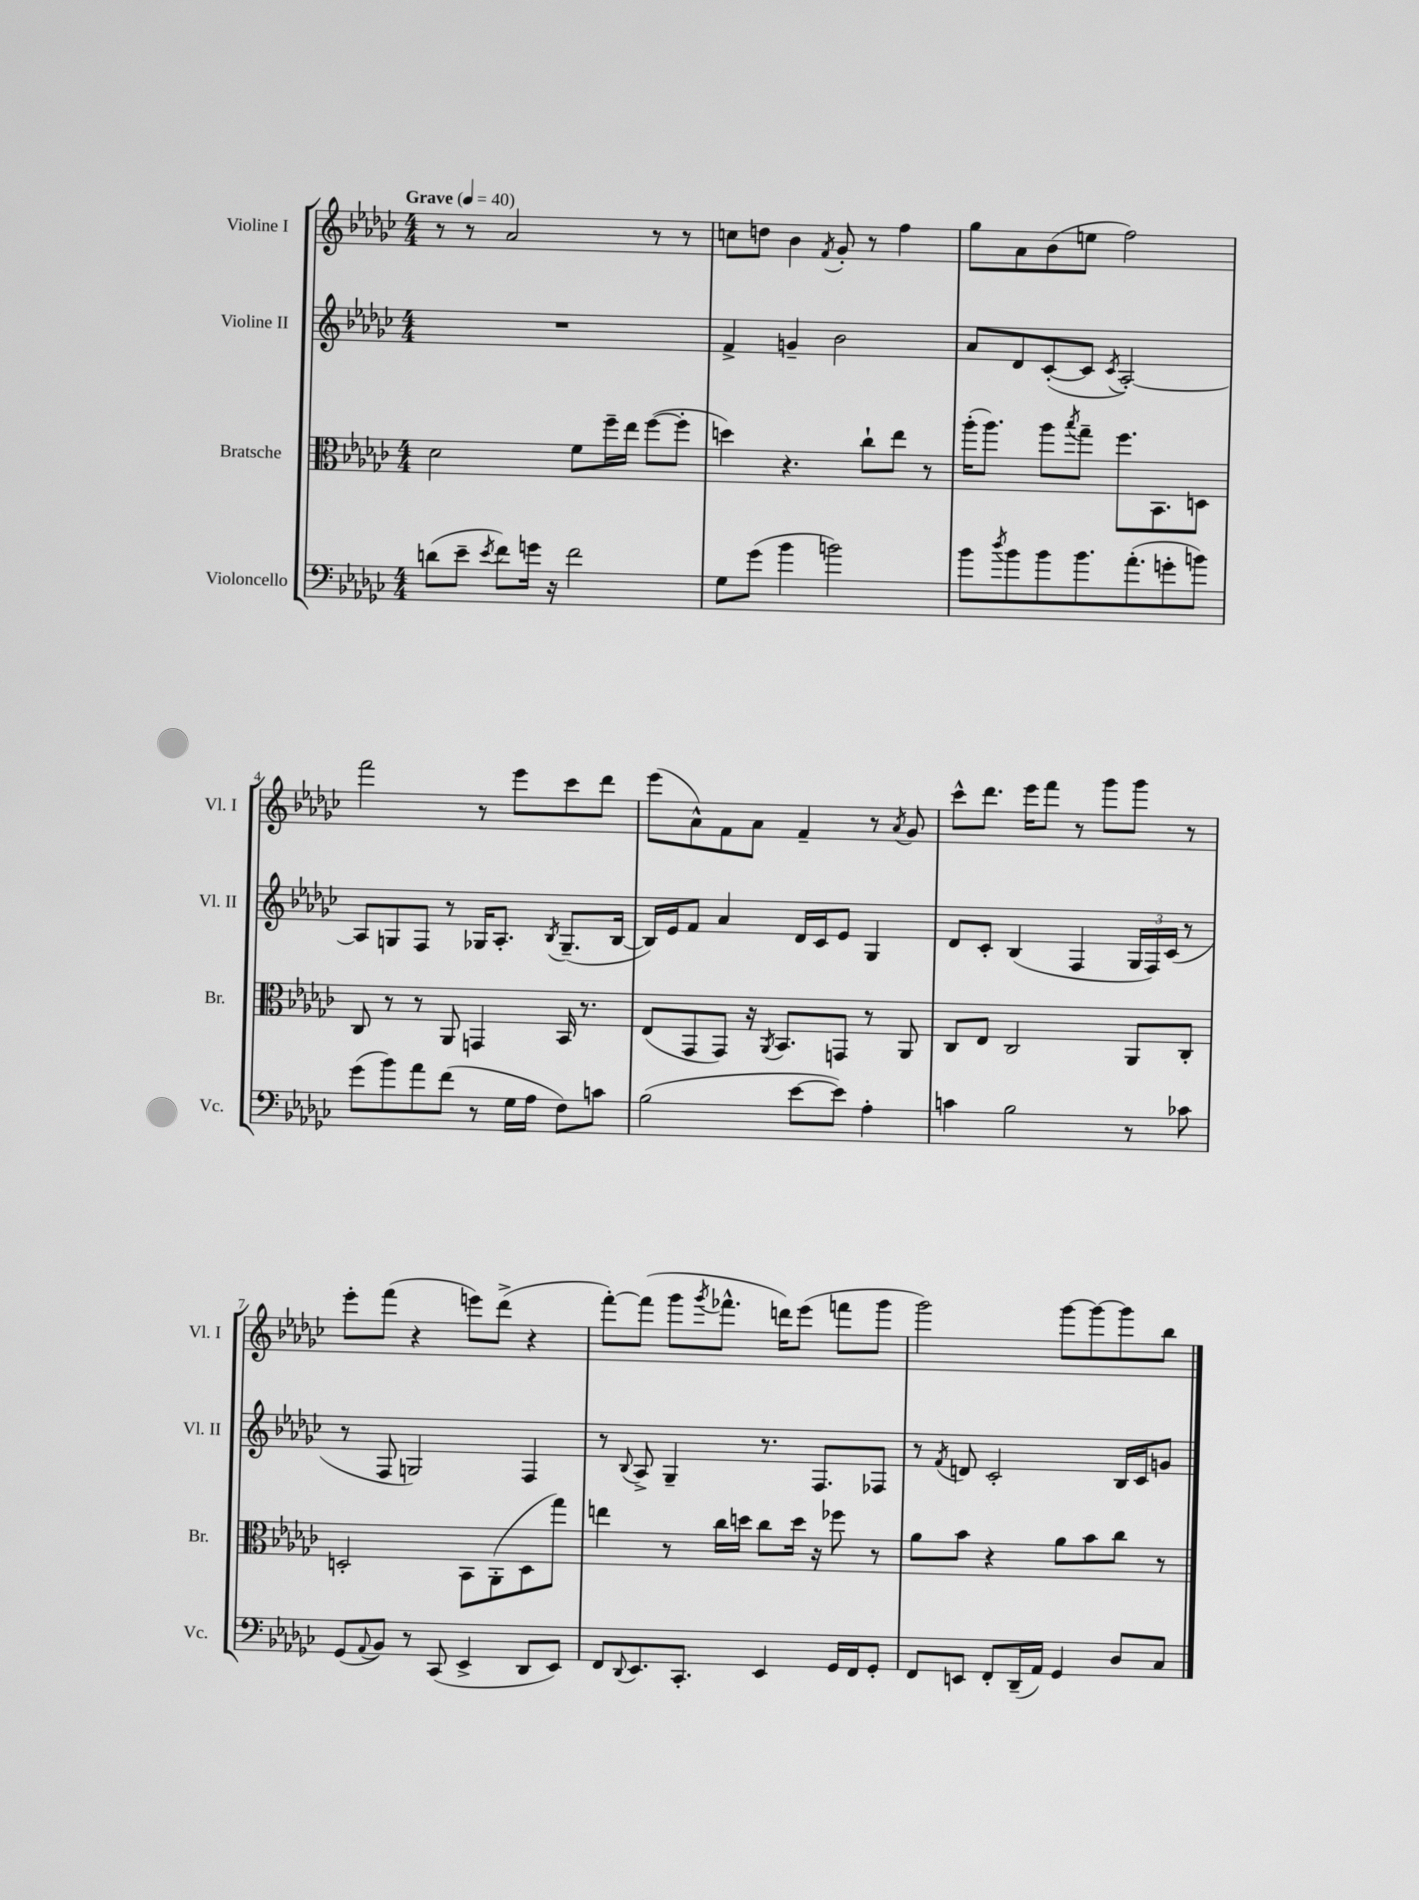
<<
\new StaffGroup <<
\new Staff = "s0" \with { instrumentName = "Violine I" shortInstrumentName = "Vl. I" } {
    \clef treble \key ges \major \numericTimeSignature \time 4/4 \tempo "Grave" 4 = 40
    r8 r8 aes'2 r8 r8 |
    c''8 d''8 bes'4 \acciaccatura { f'8 } ges'8-. r8 f''4 |
    ges''8 aes'8 bes'8( e''8 f''2) |
    f'''2 r8 ees'''8 ces'''8 des'''8 |
    ees'''8( aes'8-^) f'8 aes'8 f'4-- r8 \acciaccatura { aes'8 } ges'8 |
    ces'''8-^ des'''8. ees'''16 f'''8 r8 ges'''8 ges'''8 r8 |
    ees'''8-. f'''8( r4 e'''8) des'''8->( r4 |
    f'''8~-.) f'''8( ges'''8 \acciaccatura { ges'''8 } fes'''8.-^ d'''16) ees'''8( f'''8 ges'''8 |
    ges'''2) ges'''8~ ges'''8~ ges'''8 bes''8 \bar "|." |
}
\new Staff = "s1" \with { instrumentName = "Violine II" shortInstrumentName = "Vl. II" } {
    \clef treble \key ges \major \numericTimeSignature \time 4/4
    R1 |
    f'4-> g'4-- bes'2 |
    aes'8 des'8 ces'8~-.( ces'8 \acciaccatura { ces'8 } aes2~-.) |
    aes8 g8 f8 r8 ges16 aes8.-. \acciaccatura { bes8 } ges8.--( bes16~ |
    bes16) ees'16 f'8 aes'4 des'16 ces'16 ees'8 ges4 |
    des'8 ces'8-. bes4( f4 \tuplet 3/2 { ges16 f16) ces'16( } r8 |
    r8 f8 g2) f4 |
    r8 \appoggiatura { bes8 } aes8-> ges4-- r8. f8. fes8 |
    r8 \acciaccatura { f'8 } d'8 ces'2-. bes16 ces'16 g'8 \bar "|." |
}
\new Staff = "s2" \with { instrumentName = "Bratsche" shortInstrumentName = "Br." } {
    \clef alto \key ges \major \numericTimeSignature \time 4/4
    des'2 f'8 f''16-- ees''16 f''8~( f''8-. |
    d''4) r4. ces''8-! ees''8 r8 |
    aes''16-.( aes''8.) aes''8 \acciaccatura { bes''8 } ges''8-- f''8. bes,8. d8 |
    ces8 r8 r8 aes,8 g,4 bes,16 r8. |
    ees8( ges,8 ges,8) r16 \acciaccatura { aes,8 } bes,8. g,8 r8 aes,8 |
    ces8 ees8 ces2 aes,8 ces8-. |
    d2-. bes,8 aes,8-.( d8 ges''8) |
    e''4 r8 ces''16 d''16 ces''8 d''16 r16 fes''8 r8 |
    aes'8 bes'8 r4 aes'8 bes'8 ces''8 r8 \bar "|." |
}
\new Staff = "s3" \with { instrumentName = "Violoncello" shortInstrumentName = "Vc." } {
    \clef bass \key ges \major \numericTimeSignature \time 4/4
    d'8( ees'8-- \acciaccatura { ees'8 } f'8) g'16 r16 f'2 |
    ges8 ges'8( bes'4 b'2) |
    bes'8 \acciaccatura { des''8 } bes'8 bes'8 bes'8. aes'8.-.( g'8-. b'8) |
    ges'8( bes'8) aes'8 f'8( r8 ges16 aes16 f8) c'8 |
    bes2( ees'8~ ees'8) aes4-. |
    c'4 bes2 r8 ces'8 |
    ges,8( \appoggiatura { aes,8 } bes,8) r8 ces,8( ees,4-> des,8 ees,8) |
    f,8 \appoggiatura { des,8 } ees,8. ces,8.-. ees,4 ges,16 f,16 ges,8-. |
    f,8 e,8 f,8-. des,16--( aes,16) ges,4 des8 ces8 \bar "|." |
}
>>
>>
